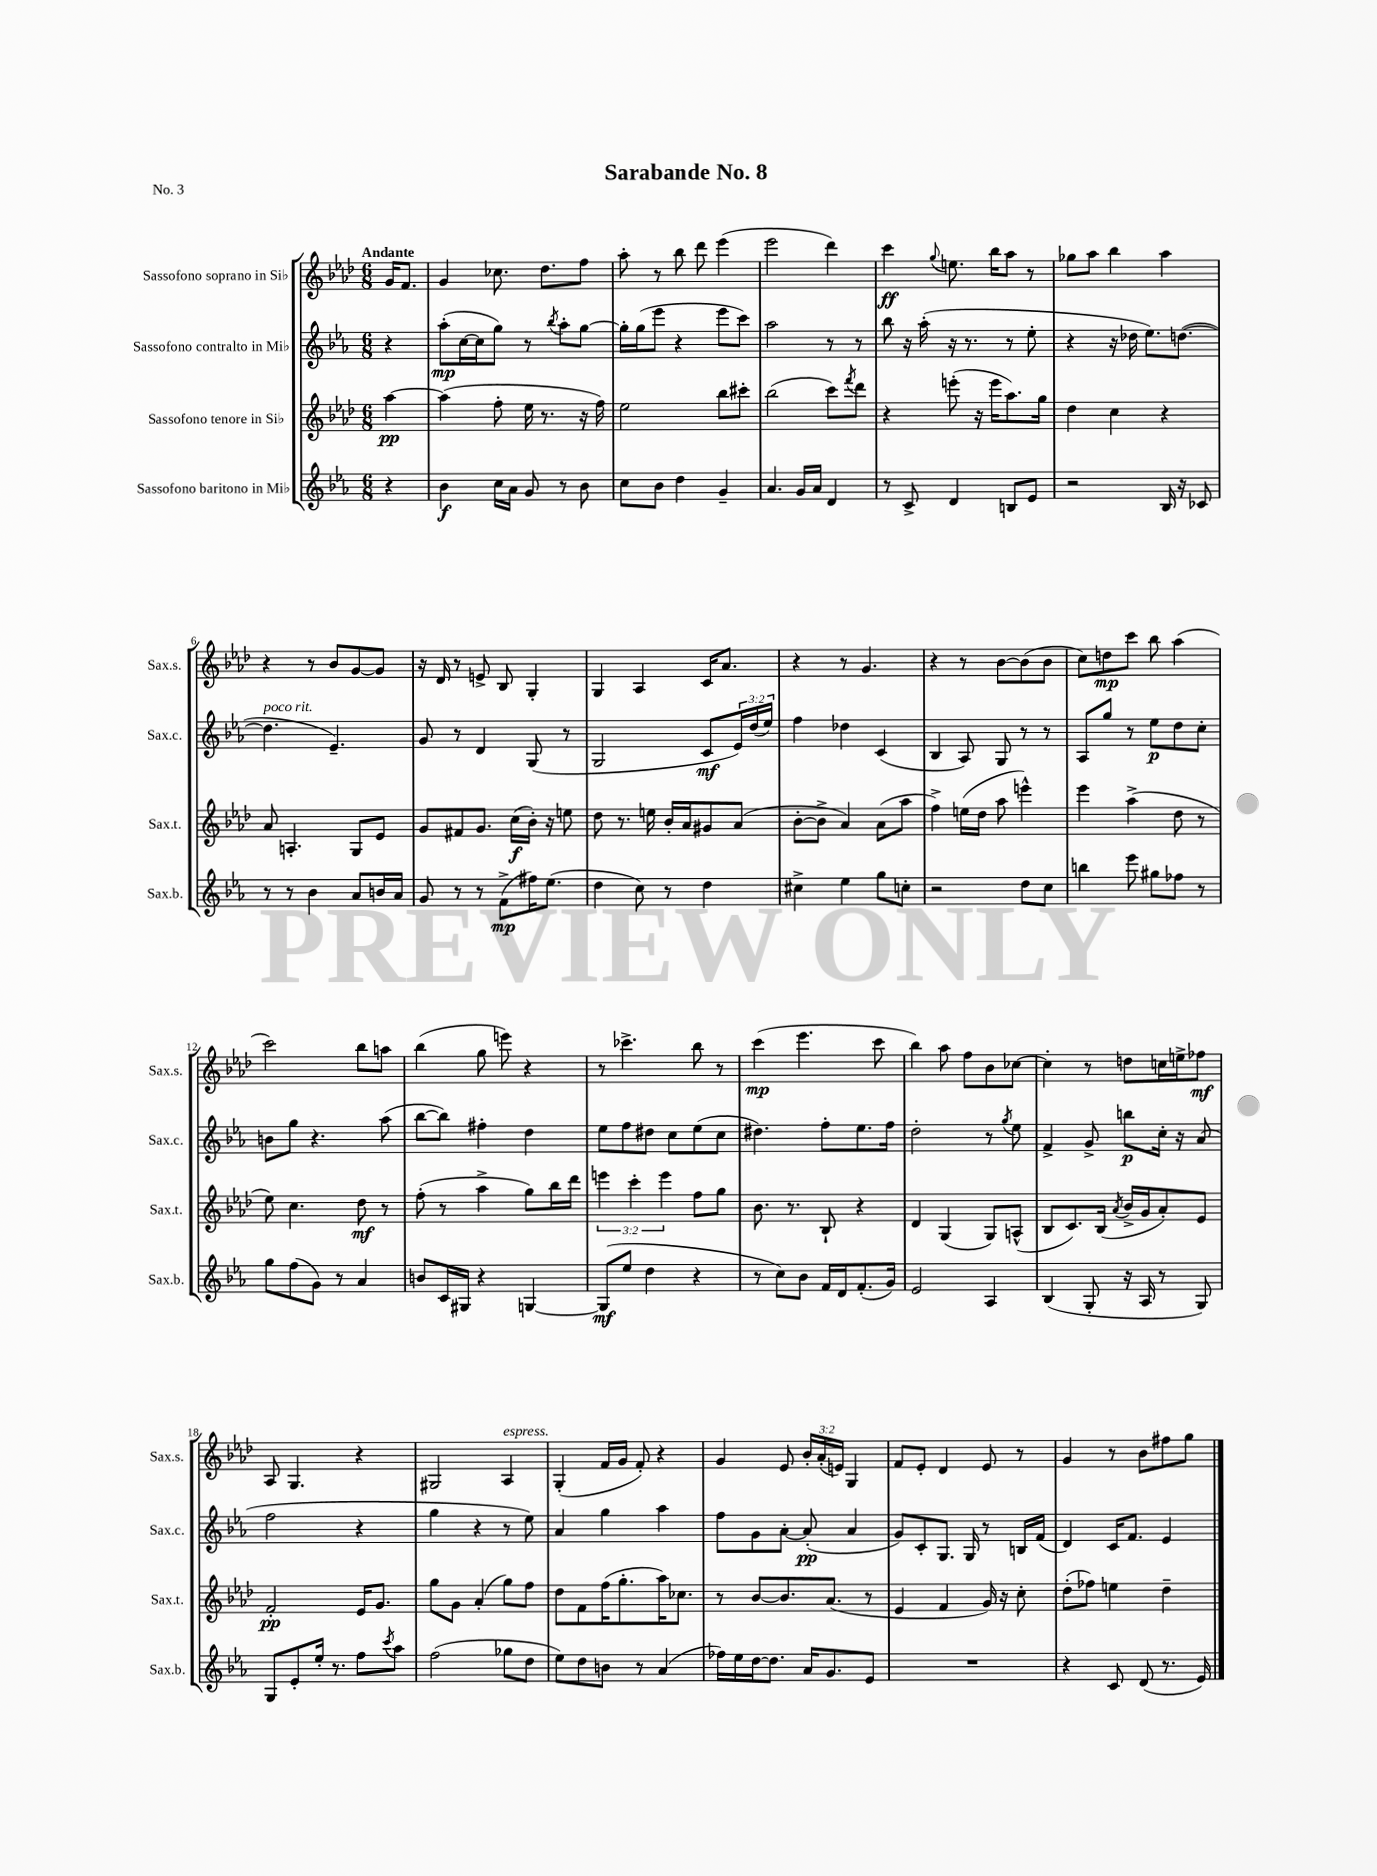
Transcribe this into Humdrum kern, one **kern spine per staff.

**kern	**kern	**kern	**kern
*staff4	*staff3	*staff2	*staff1
*clefG2	*clefG2	*clefG2	*clefG2
*k[b-e-a-]	*k[b-e-a-d-]	*k[b-e-a-]	*k[b-e-a-d-]
*M6/8	*M6/8	*M6/8	*M6/8
4r	[4aa-	4r	16g
.	.	.	8.f
=	=	=	=
4b-	(4aa-]	(8aa-'	4g
.	.	[16cc	.
.	.	16cc]	.
16cc	8ff'	8gg)	8.cc-
16a-	.	.	.
8g	16ee-	8r	.
.	8.r	.	8.dd-
.	.	8qbb-	.
8r	.	8aa-'	.
8b-	16r	[8gg	8ff
.	16ff)	.	.
=	=	=	=
8cc	2ee-	16gg']	8aa-'
.	.	(16gg	.
8b-	.	8eee-	8r
4dd	.	4r	8bb-
.	.	.	8ddd-
4g~	8bb-	8eee-	(4eee-
.	8ccc#'	8ccc)	.
=	=	=	=
4.a-	(2bb-	2aa-	2eee-
16g	.	.	.
16a-	.	.	.
4d	8ccc)	8r	4ddd-)
.	8qfff	.	.
.	8ddd-	8r	.
=	=	=	=
8r	4r	8bb-	4ccc
8c^	.	16r	.
.	.	(16aa-'	.
.	.	.	8qqgg
4d	(8eee'	16r	8.ee
.	.	8.r	.
.	16r	.	.
.	16eee	.	16bb-
8B	8.aa-)	8r	8aa-
8e-	.	8ee-'	8r
.	16gg	.	.
=	=	=	=
2r	4dd-	4r	8gg-
.	.	.	8aa-
.	4cc	16r	4bb-
.	.	16dd-	.
.	.	8.ee-)	.
16B-	4r	.	4aa-
16r	.	([8.dd	.
8c-	.	.	.
=	=	=	=
8r	8a-	4.dd]	4r
8r	4.A'	.	.
4b-	.	.	8r
.	.	4.e-~)	8b-
8a-	8G	.	[8g
16b	8e-	.	8g]
16a-	.	.	.
=	=	=	=
8g	8g	8g	16r
.	.	.	16d-
8r	8f#	8r	8r
8r	8.g	4d	8e^
(8f^	.	.	8B-
.	(16cc	.	.
16ff#)	16b-')	(8G	4G'
(8.ee-	16r	.	.
.	8ee	8r	.
=	=	=	=
4dd	8dd-	2G	4G
.	8.r	.	.
8cc)	.	.	4A-
.	16ee	.	.
8r	16b-'	.	.
.	16a-	.	.
4dd	8g#	8c	16c
.	.	.	8.a-
.	(8a-	24e-)	.
.	.	(24dd	.
.	.	24ee-)	.
=	=	=	=
4cc#^	[8b-'	4ff	4r
.	8b-^]	.	.
4ee-	4a-)	4dd-	8r
.	.	.	4.g
8gg	(8a-	(4c	.
8cc'	8aa-	.	.
=	=	=	=
2r	4ff^)	4B-	4r
.	(16ee	8A-)	8r
.	16dd-	.	.
.	8aa-	8G	[8b-
8dd	4eee^^)	8r	(8b-]
8cc	.	8r	8b-
=	=	=	=
4bb	4eee-	8A-	8cc)
.	.	8gg	8dd
8eee-	(4aa-^	8r	8ccc
8gg#	.	8ee-	8bb-
8ff-	8dd-	8dd	(4aa-
8r	8r	8cc'	.
=	=	=	=
8gg	8ee-)	8b	2ccc)
(8ff	4.cc	8gg	.
8g)	.	4.r	.
8r	.	.	.
4a-	8dd-	.	8bb-
.	8r	(8aa-	8aa
=	=	=	=
8b	(8ff'	[8bb-	(4bb-
16c	8r	8bb-])	.
16G#	.	.	.
4r	4aa-^	4ff#'	8gg
.	.	.	8eee)
[4G	8gg)	4dd	4r
.	16bb-	.	.
.	16ddd-	.	.
=	=	=	=
(8G]	6eee	8ee-	8r
8ee-	.	8ff	4.ccc-^
.	6ccc'	.	.
4dd	.	8dd#	.
.	6eee	.	.
.	.	8cc	.
4r	8ff	(8ee-	8bb-
.	8gg	8cc	8r
=	=	=	=
8r	8.b-	4.dd#)	(4ccc
8cc)	.	.	.
.	8.r	.	.
8b-	.	.	4.eee-
16f	8B-`	8ff'	.
16d	.	.	.
(8.f'	4r	8.ee-	.
.	.	.	8ccc
16g)	.	16ff	.
=	=	=	=
2e-	4d-	2dd'	4bb-)
.	(4G	.	8aa-
.	.	.	8ff
4A-	8G)	8r	8b-
.	.	8qgg	.
.	(8A^^	8ee-	[8cc-
=	=	=	=
(4B-	8B-	4f^	4cc-']
.	8.c)	.	.
8G'	.	8g^	8r
.	(16B-	.	.
.	8qa-	.	.
16r	16b-^	8bb	8dd
16A-	16g	.	.
8r	8a-')	16cc'	16cc
.	.	16r	16ee^
8G)	8e-	(8a-	8ff-
=	=	=	=
8G	2f'	2ff	8A-
8e-'	.	.	4.G
16ee-'	.	.	.
8.r	.	.	.
8ff	16e-	4r	4r
.	8.g	.	.
8qccc	.	.	.
8aa-	.	.	.
=	=	=	=
(2ff	8gg	4gg	2G#
.	8g	.	.
.	(4a-'	4r	.
8gg-	8gg)	8r	4A-
8dd	8ff	8ee-)	.
=	=	=	=
8ee-)	8dd-	4a-	(4G'
8dd	8f	.	.
8b	(16ff	4gg	16f
.	8.gg'	.	16g
8r	.	.	8f')
(4a-	16aa-)	4aa-	4r
.	8.cc-	.	.
=	=	=	=
16ff-)	8r	8ff	4g
16ee-	.	.	.
[16dd	[8b-	8g	.
8.dd]	.	.	.
.	8.b-]	[8a-'	8e-
16a-	.	(8a-']	24b-'
.	.	.	(24a-'
8.g	(8.a-	.	.
.	.	.	24e)
.	.	4a-	4G
8e-	8r	.	.
=	=	=	=
2.r	4e-	8g)	8f
.	.	8c'	8e-'
.	4f	8.G	4d-
.	.	16G	.
.	16g)	8r	8e-
.	16r	.	.
.	8cc'	16B	8r
.	.	(16f	.
=	=	=	=
4r	(8dd-'	4d)	4g
.	8ff-)	.	.
8c	4ee	16c	8r
.	.	8.f	.
(8d	.	.	8b-
8.r	4dd-~	4e-	8ff#
.	.	.	8gg
16e-)	.	.	.
==	==	==	==
*-	*-	*-	*-
